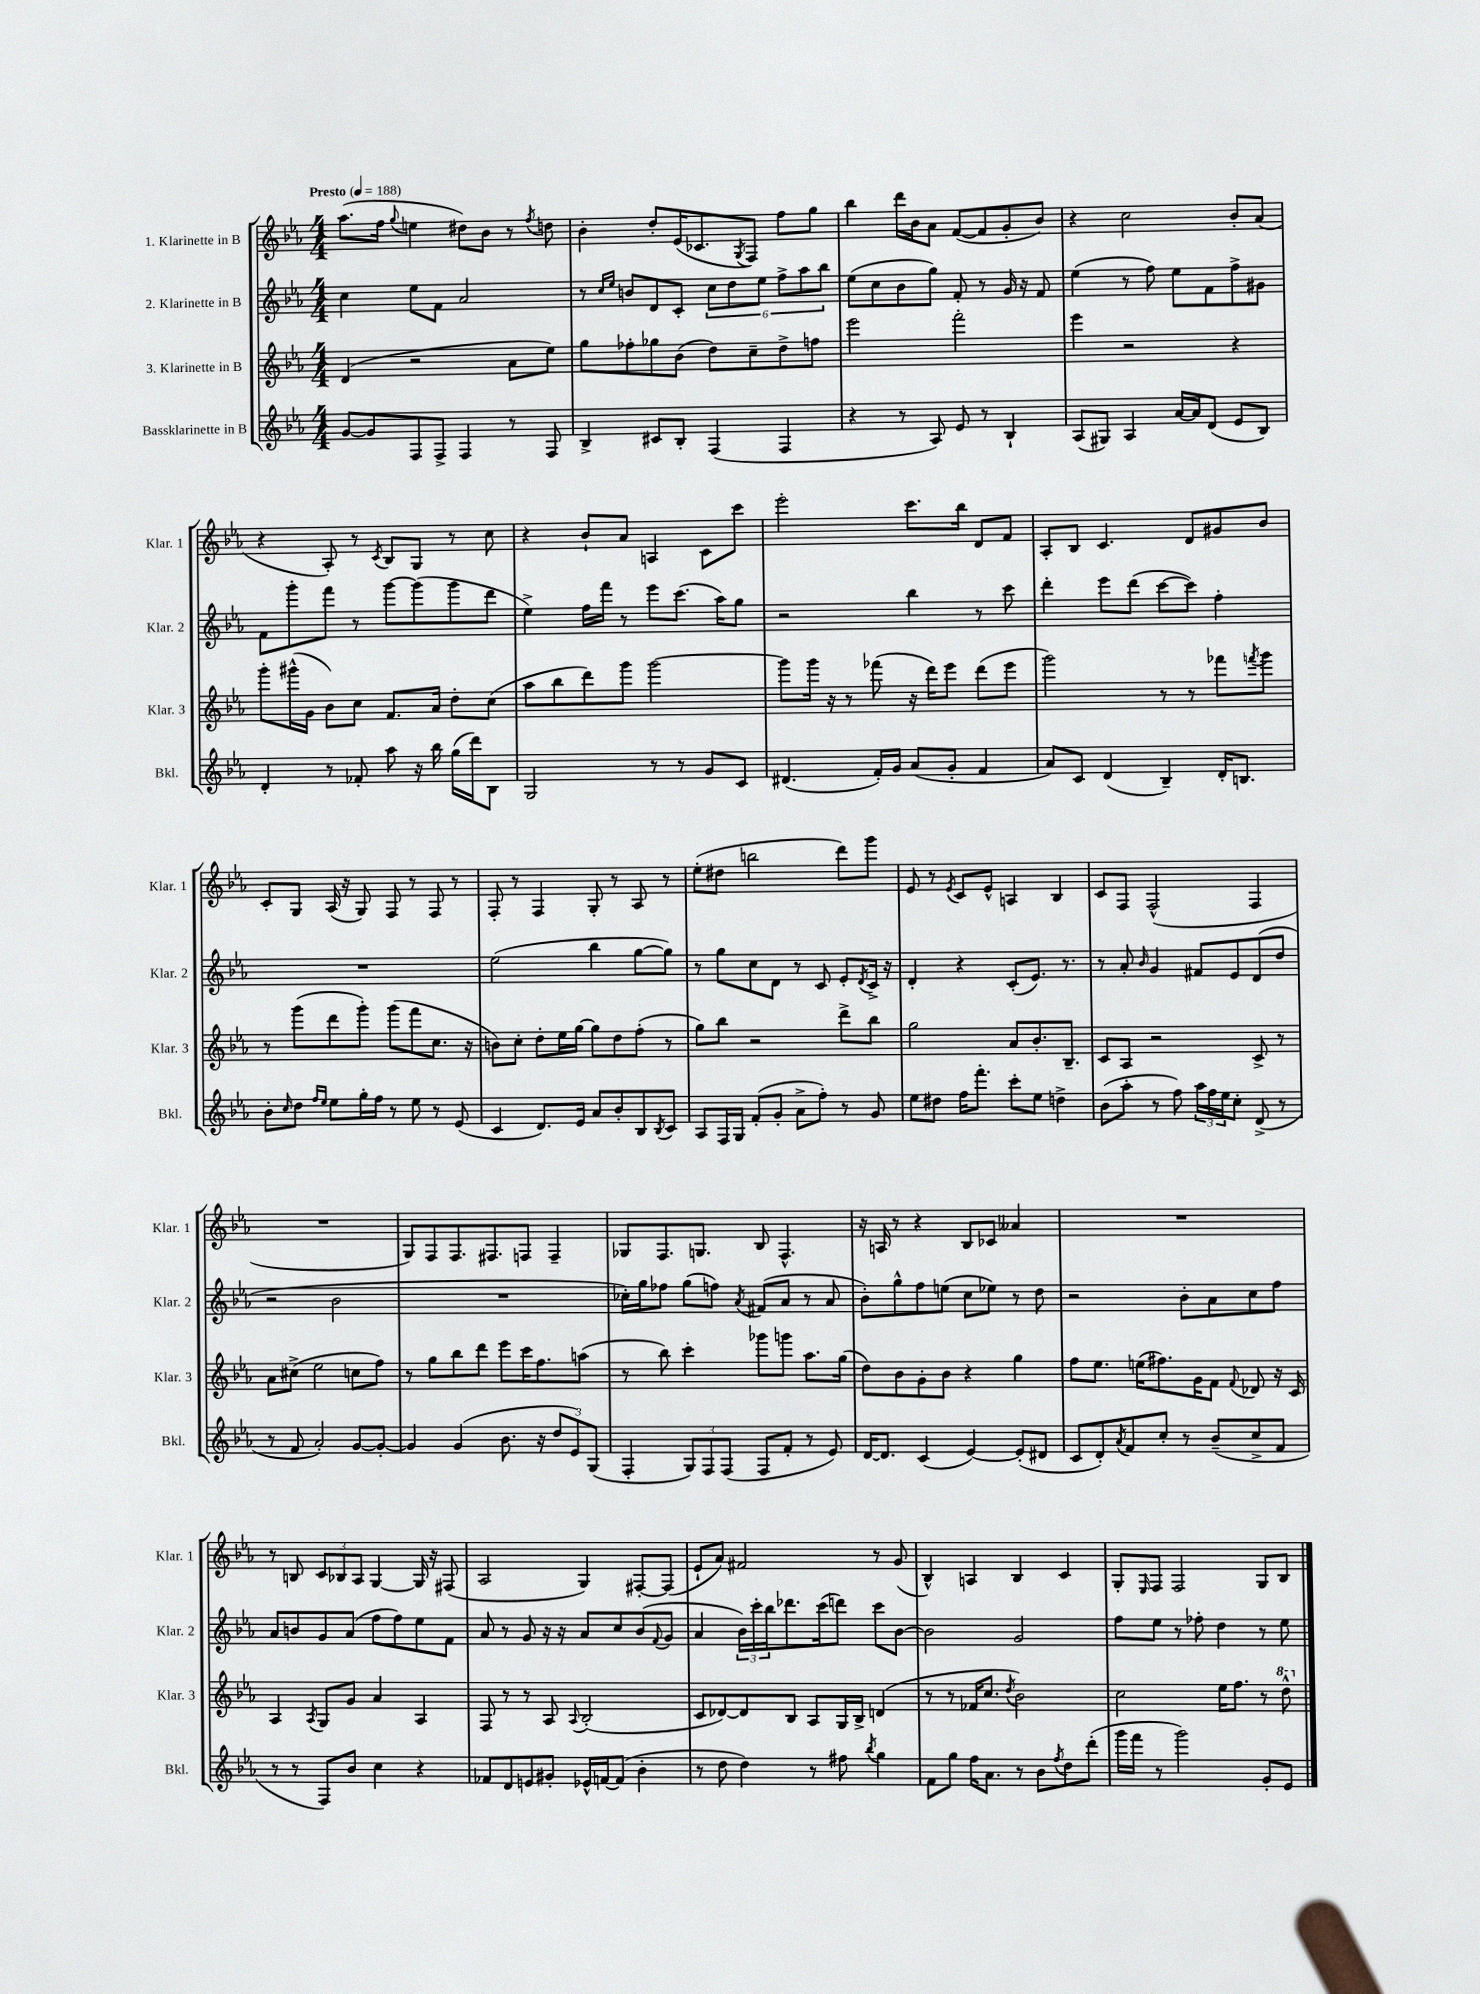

**kern	**kern	**kern	**kern
*staff4	*staff3	*staff2	*staff1
*clefG2	*clefG2	*clefG2	*clefG2
*k[b-e-a-]	*k[b-e-a-]	*k[b-e-a-]	*k[b-e-a-]
*M4/4	*M4/4	*M4/4	*M4/4
*MM188	*MM188	*MM188	*MM188
[8g/L	(4d/	4cc\	(8.aa-\L
8g/]	.	.	.
.	.	.	16ff\Jk
.	.	.	8qqgg/
8F/	2r	8ee-\L	4ee\
8F^/J	.	8f\J	.
4F/	.	2a-/	8dd#\L)
.	.	.	8b-\J
8r	8a-\L	.	8r
.	.	.	8qff/
8F/	8ee-\J)	.	8dd\
=	=	=	=
4B-^/	8gg\L	8r	4b-'\
.	.	16qqcc/LL	.
.	.	16qqee-/JJ	.
.	8ff-'\	8b/L	.
8c#/L	8gg-\	8d/	8dd'/L
8B-'/J	(8b-\J	8c'/J	(16e-/K
.	.	.	8.c-/
(4F/	8dd\L)	12cc\L	.
.	.	12dd\	.
.	.	.	8qG/
.	8cc~\	.	8F/J)
.	.	12ee-\J	.
4F/	8dd^\	12ff^\L	8ff\L
.	.	12aa-\	.
.	8ff\J	.	8gg\J
.	.	12bb-\J	.
=	=	=	=
4r	2eee-\	(8ee-\L	4bb-\
.	.	8cc\	.
8r	.	8b-\	16ddd\LL
.	.	.	16b-\J
8A-/)	.	8gg\J)	8a-\J
8e-/	2fff'\	8f'/	([8f/L
8r	.	8r	8f/]
4B-`/	.	16g/	8g'/
.	.	16r	.
.	.	8f/	8b-/J)
=	=	=	=
(8A-/L	4eee-\	(4ee-\	4r
8G#/J)	.	.	.
4A-/	2r	8r	2cc\
.	.	8ff\)	.
[16a-/LL	.	8ee-\L	.
16a-/]J	.	.	.
(8d/J	.	8f\	.
8e-/L	4r	8ff^\	8b-'/L
8B-/J)	.	8g#\J	(8a-/J
=	=	=	=
4d'/	8ggg'\L	8f\L	4r
.	(16ggg#^^\L	8ggg'\	.
.	16g\JJ	.	.
8r	8b-\L)	8fff\J	8A-'/)
8f-'/	8cc\J	8r	8r
.	.	.	8qc/
8aa-\	8.f/L	[8ggg\L	8B-/L
16r	.	(8ggg\]	8G/J
16bb-\	16a-/Jk	.	.
(16gg\LL	8dd'\L	8ggg\	8r
16ddd\J)	.	.	.
8B-\J	(8cc\J	8ddd\J	8cc\
=	=	=	=
2G/	8aa-\L	4ee-^\)	4r
.	8bb-\	.	.
.	8ddd\)	16ff\LL	8b-`/L
.	.	16fff\JJ	.
.	8ggg\J	8r	8a-/J
8r	[2ggg\	8eee-\L	4A/
8r	.	(8.ccc\J	.
8g/L	.	.	8c\L
.	.	16aa-\LK)	.
8c/J	.	8gg\J	8ccc\J
=	=	=	=
(4.d#/	8ggg\]L	2r	2eee-'\
.	16ggg\Jk	.	.
.	16r	.	.
.	8r	.	.
16f'/LL)	(8fff-\	.	.
16g/JJ	.	.	.
(8a-/L	16r	4bb-\	8.ccc\L
.	16ddd\LK)	.	.
8g'/J	8eee-\J	.	.
.	.	.	16bb-\Jk
4f/	(8ddd\L	8r	8d/L
.	8eee-\J	8ccc\	8f/J
=	=	=	=
8a-/L)	2ggg\)	4ddd'\	8A-'/L
8c/J	.	.	8B-/J
(4d/	.	8eee-\L	4.c/
.	.	(8ddd\J	.
4B-~/)	8r	[8ccc\L	.
.	8r	8ccc\]J)	8d/L
16d'/LK	8fff-\L	4ff'\	8g#/
8.B/J	.	.	.
.	8qfff/	.	.
.	8ggg\J	.	8b-/J
=	=	=	=
8b-'\L	8r	1r	8c'/L
16qqcc/	.	.	.
8dd\J	(8ggg\L	.	8G/J
16qqff/LL	.	.	.
16qqee-/JJ	.	.	.
8ee-\L	8ddd\	.	(16A-/
.	.	.	16r
16gg'\L	8ggg'\J)	.	8G/)
16ff\JJ	.	.	.
8r	(8ggg\L	.	8F/
8ee-\	8fff\	.	8r
8r	8.cc\J	.	8F/
(8e-/	.	.	8r
.	16r	.	.
=	=	=	=
4c/	8b\L)	(2ee-\	8F'/
.	8cc'\J	.	8r
8.d/L)	8dd'\L	.	4F/
.	16ee-\L	.	.
16e-/Jk	[16gg\JJ	.	.
8a-/L	8gg\]L	4bb-\	8G'/
8b-'/	8dd\	.	8r
8B-/	(8ff'\J	[8gg\L	8A-/
8qB-/	.	.	.
8c/J	8r	8gg\]J)	8r
=	=	=	=
8A-/L	8gg\L)	8r	(8ee-'\L
16F/L	8bb-\J	8gg\L	8dd#\J
16G/JJ	.	.	.
(8f'/L	2r	8cc\	2bb\
8g'/J	.	8d\J	.
8a-^\L	.	8r	.
8ff'\J)	.	8c/	.
8r	8ddd^\L	8e-'/L	8ddd\L)
.	.	8qd/	.
8g/	8bb-\J	16c^/Jk	8ggg\J
.	.	16r	.
=	=	=	=
8ee-\L	2gg\	4d'/	8e-/
8dd#\J	.	.	8r
.	.	.	8qe-/
16ff\LK	.	4r	8c/L
8.fff'\J	.	.	.
.	.	.	8e-^^/J
8ccc'\L	8a-/L	(8c'/L	4A/
8ee-\J	8.b-'/	8.e-/J)	.
4dd^\	.	.	4B-/
.	8.B-~/J	8.r	.
=	=	=	=
(8b-\L	8c/L	8r	8c/L
8aa-'\J	8A-/J	8a-'/	8F/J
.	.	16qqb-/	.
8r	2r	4g/	(2F^^/
8ff\)	.	.	.
24aa-\LL	.	8f#/L	.
24ff\	.	.	.
24ee-\J	.	.	.
8cc'\J	.	8e-/	.
(8d^/	8c^/	(8d/	4F/
8r	8r	8dd/J	.
=	=	=	=
8r	8a-\L	2r	1r
8f/	(8cc#^\J	.	.
2a-'/)	2ee-\	.	.
.	.	2b-\	.
[8g/L	8cc\L	.	.
8g'/_J	8ff\J)	.	.
=	=	=	=
4g/]	8r	1r	8G/L)
.	8gg\L	.	8F/
(4g/	8bb-\	.	8.F/
.	8ddd\J	.	.
.	.	.	8.F#/
8.b-\	8eee-\L	.	.
.	16ccc\K	.	8F/J
16r	8.ff\	.	.
12dd/L	.	.	4F~/
12e-/)	.	.	.
.	(8aa\J	.	.
(12G/J	.	.	.
=	=	=	=
4F'/	8r	16cc-'\LL)	8G-/L
.	.	16gg\J	.
.	8bb-\)	8ff-\J	8.F/
12G/L)	4ccc'\	(8gg\L	.
.	.	.	8.G/J
12F/	.	.	.
.	.	8ff\J)	.
(12F/J	.	.	.
.	.	8qa-/	.
8F/L	8ggg-\L	(8f#/L	8B-/
8f'/J	8ggg\J	8a-/J	4.F^^/
8r	8.aa-\L	8r	.
8e-/)	.	8a-/	.
.	(16gg\Jk	.	.
=	=	=	=
[16d/LK	8dd\L)	8b-'\L)	16r
8.d/]J	.	.	16A/
.	8b-\	8gg^^\	8r
(4c/	8g'\	8ff\	4r
.	8b-\J	(8ee\J	.
[4e-/)	4r	8cc\L	8B-/L
.	.	8ee-\J)	8c-/J
(8e-'/]L	4gg\	8r	4a--/
8d#/J	.	8dd\	.
=	=	=	=
8c/L	8ff\L	2r	1r
8d'/)	8.ee-\J	.	.
8qa-/	.	.	.
8f/	.	.	.
.	(16ee\LK	.	.
8cc'/J	8.ff#\)	.	.
8r	.	8b-'\L	.
.	16g\K	.	.
(8b-~/L	8f\J	8a-\	.
.	8qqf/	.	.
8cc^/	8d-/	8cc\	.
8f/J	16r	8ff\J	.
.	16c/	.	.
=	=	=	=
8r	4A-/	8a-/L	8r
8r	.	8b/	8B/
.	8qA-/	.	.
8F/L)	8G/L	8g/	12c/L
.	.	.	12B-/
8b-/J	8g/J	(8a-/J	.
.	.	.	12A-/J
4cc\	4a-/	8ff\L	[4G/
.	.	8ff\)	.
4r	4A-/	8ee-\	16G/]
.	.	.	16r
.	.	8f\J	(8F#/
=	=	=	=
8f-/L	8F/	8a-/	2A-/
8d/	8r	8r	.
8e/	8r	8g/	.
8g#'/J	8A-/	16r	.
.	.	16r	.
.	8qqA-/	.	.
16e-^^/LL	(2B-'/	8a-/L	4G/)
[16f/J	.	.	.
(8f/]J	.	8cc/	.
4b-'\	.	(8b-/	[8F#'/L
.	.	8qqf/	.
.	.	8g/J	(8F#/]J
=	=	=	=
8r	8c/L	4a-/	8e-`/L
8dd\	[8d-/)	.	8a-/J)
4dd\)	8d-/]	24b-\LL)	2f#/
.	.	24ccc'\	.
.	.	24bb-\J	.
.	8B-/J	8.ddd-\	.
8r	8A-/L	.	.
.	.	(16ccc\k	.
8ff#\	16G/L	8ddd\J)	.
.	16B-^/JJ	.	.
8qbb-/	.	.	.
4gg\	(4d/	8ccc\L	8r
.	.	[8b-\J	(8g/
=	=	=	=
8f\L	8r	2b-\]	4B-^^/)
8gg\J	8r	.	.
16ff\LK	16f-/LK	.	4A/
8.a-\J	8.cc/J	.	.
.	8qdd/	.	.
8r	2b-\)	2g/	4B-/
8b-\L	.	.	.
8qff/	.	.	.
8dd\	.	.	4c/
(8ddd'\J	.	.	.
=	=	=	=
16ggg\LL	2cc\	8ff\L	8G'/L
16fff\JJ	.	.	.
.	.	.	16qqE-/
8r	.	8ee-\J	8F/J
2ggg\)	.	8r	2F/
.	.	8ff-'\	.
.	16ee-\LK	4dd\	.
.	8.ff\J	.	.
8g'/L	8r	8r	8G/L
8e-/J	8ddd^^\	8ee-\	8B-/J
==	==	==	==
*-	*-	*-	*-
